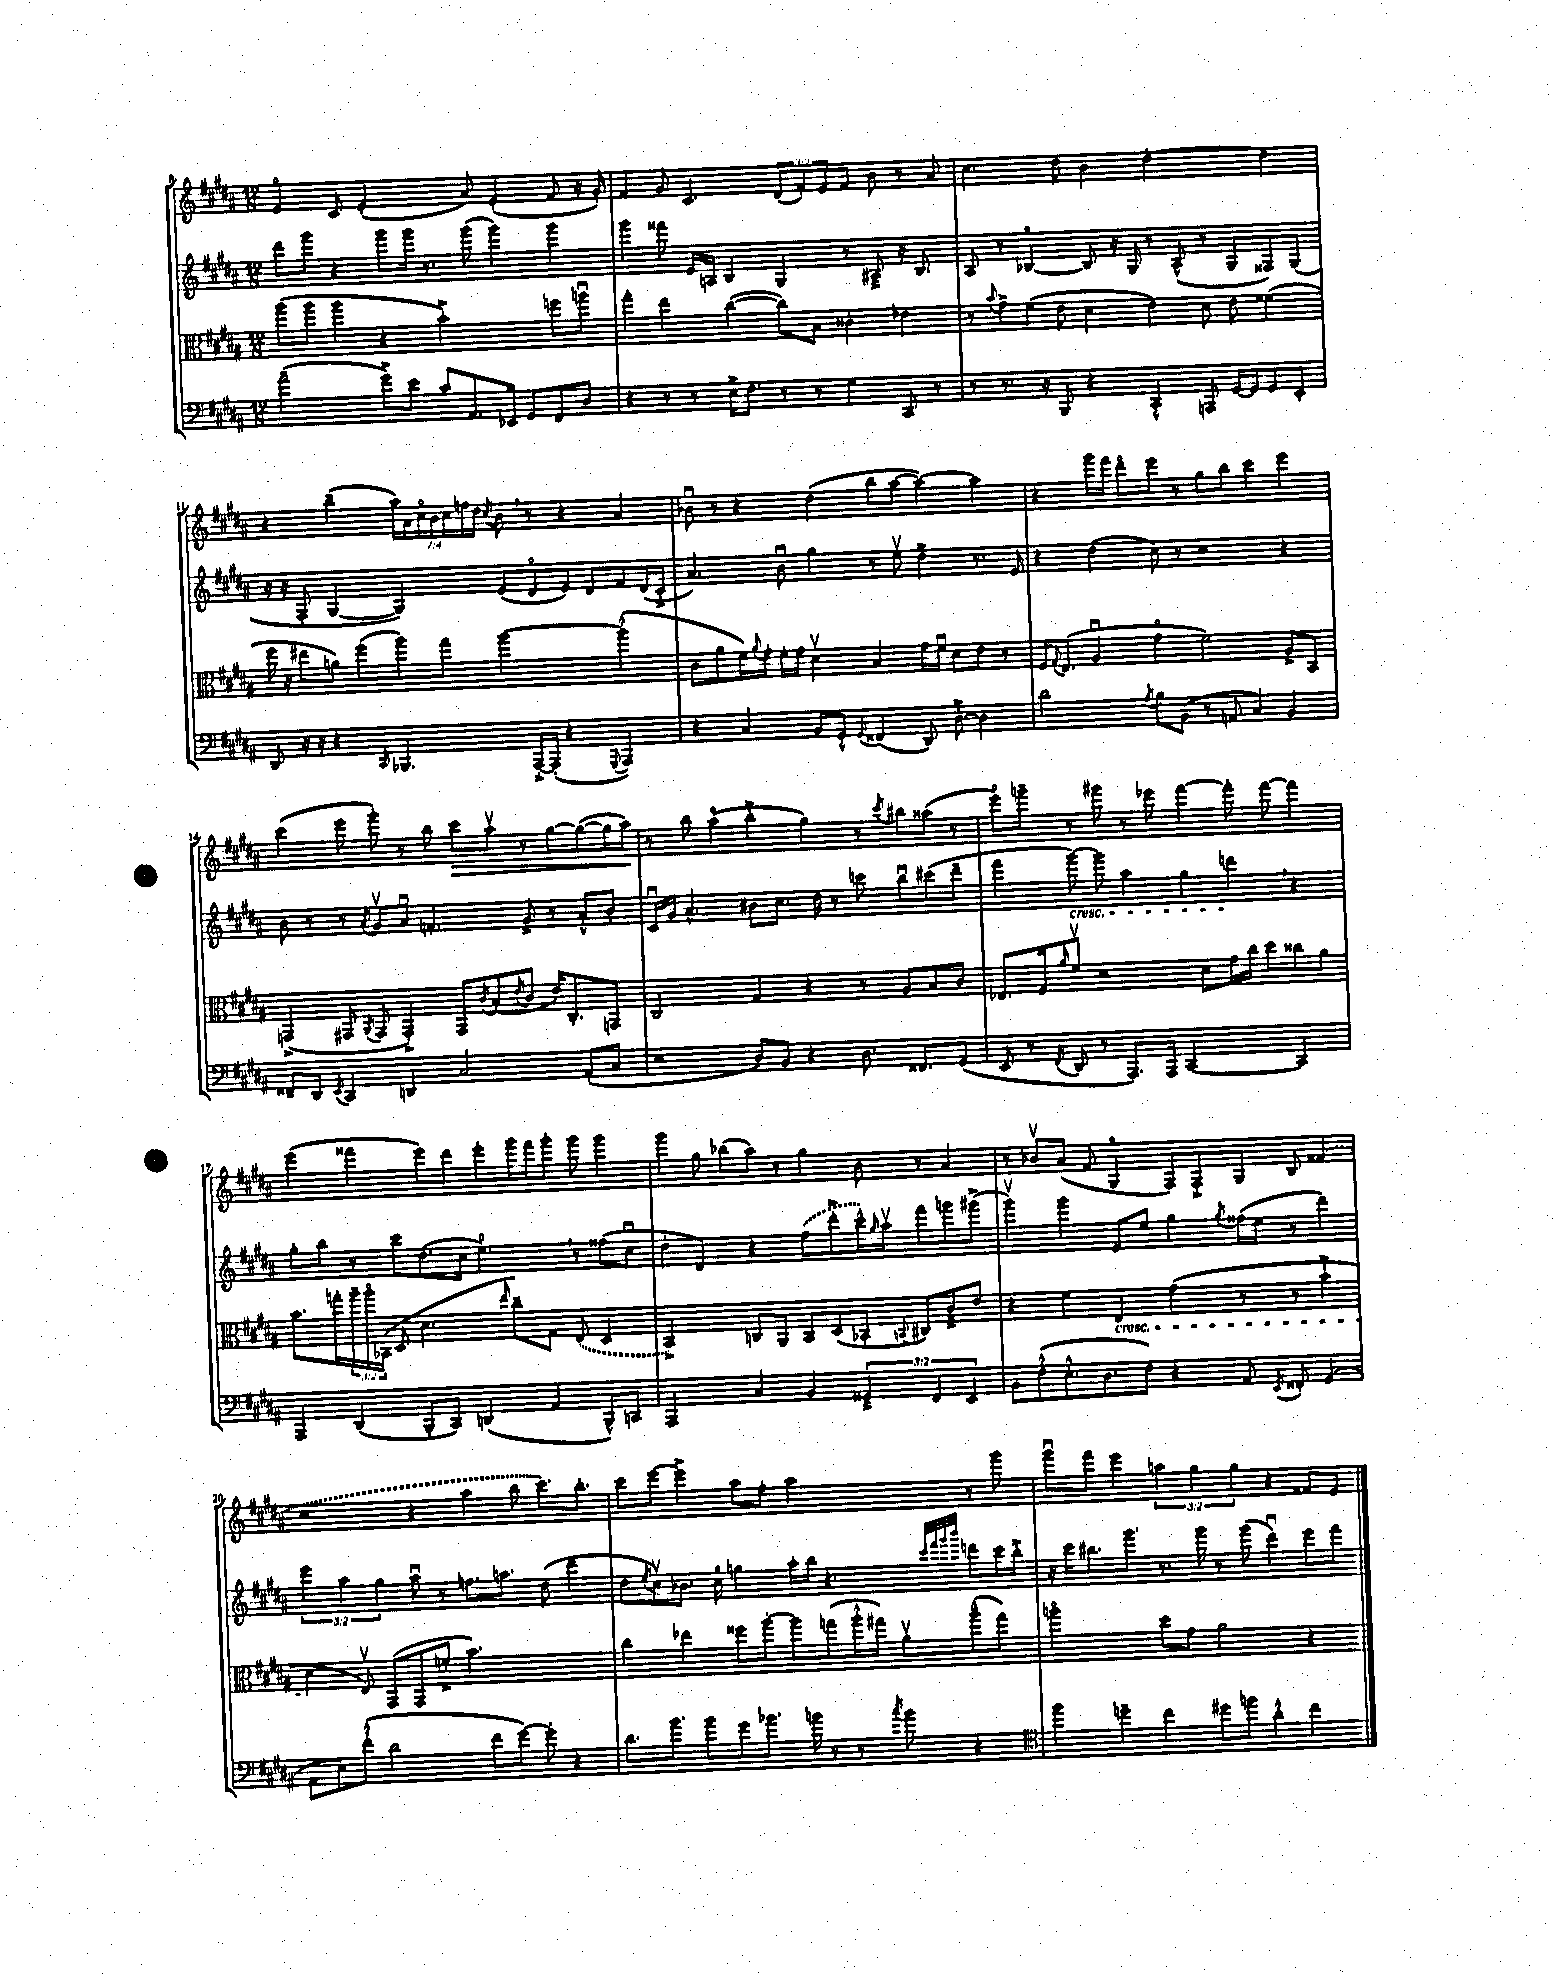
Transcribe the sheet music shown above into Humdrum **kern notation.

**kern	**kern	**kern	**kern
*staff4	*staff3	*staff2	*staff1
*clefF4	*clefC3	*clefG2	*clefG2
*k[f#c#g#d#a#]	*k[f#c#g#d#a#]	*k[f#c#g#d#a#]	*k[f#c#g#d#a#]
*M12/8	*M12/8	*M12/8	*M12/8
(2a#~	(8aa#	8ddd#	4eo
.	8aa#	8ggg#	.
.	4aa#	4r	8c#
.	.	.	(2e'
8g#^)	4r	8ggg#	.
8e	.	16ggg#	.
.	.	8.r	.
8c#	2b'^)	.	.
8.AA#	.	(8ggg#	8a#)
.	.	4ggg#)	(4e'
16EE-	.	.	.
8GG#	.	.	.
8FF#	8ff	4ggg#	8f#
8D#	8aau	.	16r
.	.	.	16g#')
=	=	=	=
4r	4gg#'	4ggg#	4f#
8r	4ee	8fff##	8g#
8r	.	16e	4.c#
.	.	16A	.
16E^	([4cc#	4B	.
8.F#	.	.	.
8r	8cc#])	4G#	(12d#
.	.	.	12f#')
8r	8B	.	.
.	.	.	12e
4G#	4c##'	8r	8f#
.	.	8A#~^	8b
8CC#	4e-	16r	8r
.	.	8.B	.
8r	.	.	8a#
=	=	=	=
8r	8r	8A#	4.cc#
.	8qqb	.	.
8.r	8g#^	8r	.
.	(8f#	[4B-o	.
16r	.	.	.
8BBB	8e	.	8dd#
4r	4d#	8B-]	4b
.	.	16r	.
.	.	16G#	.
4CC#'^^	4e)	8r	[2dd#'
.	.	(8A#^^	.
8AAA	8d#	8r	.
[16GG#	8e	8G#	.
16GG#]	.	.	.
8GG#	(4f##	8F##)	4dd#]
8EE'	.	(8G#	.
=	=	=	=
8DD#	16ff#	16r	4r
.	16r	16r	.
16r	8ee#	8F#'	.
16r	.	.	.
4r	8a)	[4G#	(4bb~
.	(8ff#	.	.
16qqCC#	.	.	.
4.BBB-	8aa#)	4G#])	28aa#)
.	.	.	28a#
.	.	.	28cc#o
.	.	.	28b
.	8gg#	.	.
.	.	.	28cc#
.	.	.	28ff
.	.	.	28dd#
.	.	.	8qcc#
.	[2aa#	(8e	8b
[16AAA#'^	.	8d#o	8r
(16AAA#']	.	.	.
4r	.	8e)	4r
.	.	8d#	.
8qqGGG#	.	.	.
4AAA#)	(4aa#'^^]	8f#	4a#
.	.	(16d#	.
.	.	16c#'^	.
=	=	=	=
4r	8c#	4.a#)	8b-u
.	8a#	.	8r
4C#	16f#)	.	4r
.	8qqa#	.	.
.	16g#'	.	.
.	16f#'	8bu	.
.	16g#	.	.
8BB	4d#v	4gg#	(4dd#
8GG#'^^	.	.	.
8qqGG#	.	.	.
(4FF##	4B	8r	8bb
.	.	8eev	[8aa#
8DD#)	16g#	4dd#^	4aa#_)
.	16f#u	.	.
[8D#'^	8d#	.	.
4D#]	8e	8.r	4aa#]
.	8r	.	.
.	.	16e	.
=	=	=	=
2d#	16F#	4r	4r
.	8qqG#	.	.
.	(8.E	.	.
.	4A#u	(4dd#	16ggg#
.	.	.	16fff#
.	.	.	8ddd#o
8qA#	.	.	.
8B	4g#o	8cc#)	8eee
(8BB	.	8r	8r
8r	2f#)	2r	8gg#
8AA	.	.	8bb
4C#)	.	.	4ccc#
4BB	8A#^	4r	4eee
.	8BB	.	.
=	=	=	=
8FF##~	(4GG^	8b	(4ccc#
8DD#	.	8r	.
8qEE	.	.	.
4CC#	8GG#	8r	8eee
.	8qAA#	8qa#	.
.	8GG#	8g#v	8ggg#')
4DD	4GG#'^)	8a#u	8r
.	.	4.f'	8bb
2C#	8GG#	.	8ccc#
.	8qc#	.	.
.	(8B'	.	8aa#v
.	8qe	.	.
.	8c#	8g#^	8r
.	16e)	8r	[8gg#
.	8.C#'	.	.
(8AA#'	.	8a#'^^	(8gg#_
8C#	8GG	8b'	16gg#]
.	.	.	16aa#)
=	=	=	=
2r	2C#	16c#u	8r
.	.	16g#	.
.	.	4.a#^^	8bb
.	.	.	(4aa#o
8D#)	4G#	8b#	4bb'^
8BB	.	8.cc#	.
4r	4r	.	4gg#)
.	.	16dd#	.
.	.	8r	.
8.D#	8r	8ccc	8r
.	.	.	8qccc#
.	8A#	8bbu	8bb#
8.FF##	.	.	.
.	8B	(8ccc#	(8aa##
(8GG#	8c#	8ddd#~	8r
=	=	=	=
8EE	8.E-	4fff#	8eeeo)
8r	.	.	8ggg~
.	16F#	.	.
8qFF#	16qqa#	.	.
8DD#	8f#v	[8ggg#)	8r
8r	2r	8ggg#]	8ggg#
8.AAA#)	.	4aa#	8r
.	.	.	8eee-
16AAA#	.	.	.
[2CC#	.	4gg#	[4fff#
.	8d#	.	.
.	16g#	4ddd	8fff#']
.	16cc#	.	.
.	8dd#	.	[8fff#
4CC#]	8cc##	4r	4fff#]
.	8a#	.	.
=	=	=	=
4AAA#	8.b	8gg#'	(4eee
.	.	8bb	.
.	16gg'	.	.
(4DD#	24aa#~	8r	4fff##
.	24aa#o	.	.
.	(24BB-	.	.
.	8D#	8ccc#	.
8BBB'	4.d#	(8.dd#	8eee)
8CC#)	.	.	8ddd#
.	.	16cc#	.
(4DD	.	4.ee)	8eee'
.	16qqee	.	.
.	8cc#~)	.	16ggg#
.	.	.	16fff##
4AA#	8G#	.	8ggg#'
.	(8E	8r	8ggg#
8BBB^^)	4D#	(8ff##	4ggg#
8CC	.	8cc#u	.
=	=	=	=
2AAA#	2BB^)	4dd#'	4ggg#
.	.	4d#)	8gg#
.	.	.	(8bb-
4C#	8C	4r	8aa#)
.	8AA#	.	8r
4BB	8BB	(8ff#	4gg#
.	(8D#	8ddd#'^	.
6GG##~^	8BB-'	16ccc#^^)	8b
.	.	16qqgg#	.
.	.	16aa#v	.
.	8qqBB	.	.
.	8C#)	8fff#	8r
6FF#	.	.	.
.	8c#~^	8ggg	4a#
6EE	.	.	.
.	8e	(8ggg#^	.
=	=	=	=
8BB	4r	4ggg#v)	8r
(8F#'^^	.	.	8b-v
8.E'^^	4f#	4ggg#	(8a#
.	.	.	8f#
8.D#	.	.	.
.	4E	8e	4G#o
8F#)	.	8ee	.
4r	(4g#	4gg#	8F#)
.	.	.	8F#'^
.	.	8qgg#	.
8AA#	8r	(16ff##	8G#
.	.	16ee	.
8qEE	.	.	.
8FF##'	8r	8r	8B
(4GG#	4b`^	4ddd#)	(4f##
=	=	=	=
8AA#	4d#	6eee	2r
8E)	.	.	.
.	.	6aa#	.
(8f#`^^	8Ev)	.	.
.	.	6gg#	.
2d#	(8GG#	.	.
.	8GG#	8aa#u	4r
.	8f'^	8r	.
.	2.b)	8.ff	4aa#
8f#	.	.	.
.	.	8.aa	.
[8g#)	.	.	8bb
8g#']	.	(8dd#	8.ccc#)
4r	.	4ddd#	.
.	.	.	8.bb'
=	=	=	=
8.d#	4cc#	8dd#	8ccc#
.	.	8qee	.
.	.	8cc#v)	[8eee
8.b	.	.	.
.	4ee-	8.b-	4eee^]
8b	.	.	.
.	.	16cc#o	.
8g#	8ff##	4gg	8aa#
8.b-	[8aa#'	.	8ff#'
.	8aa#]	16aa#'	2aa#
16b	.	16bb	.
8r	(8gg	4.r	.
8r	16aa#'^^	.	.
.	16gg#)	.	.
8qcc#	.	.	.
8b	8a#v	.	.
.	.	32qqccc#	.
.	.	32qqfff#	.
.	.	32qqggg#	.
.	.	32qqbbb	.
4r	(8aa#~^^	8ddd	8r
.	8gg#)	16ccc#	8ggg#
.	.	16bb'^	.
=	=	=	=
*clefC4	*	*	*
4ff#	2aao	16r	8ggg#u
.	.	16ccc#	.
.	.	8.bb#	8fff#
4dd~	.	.	4eee
.	.	8.ggg#	.
4cc#	8dd#	8.r	6aa
.	8g#	.	.
.	.	.	6gg#
.	.	16ggg#	.
8dd#	2a#	8r	.
.	.	.	6gg#
8ff	.	(8ggg#	.
4a#'^^	.	4ddd#u)	4r
4cc#	4r	8eee	8f##
.	.	8fff#	8e
==	==	==	==
*-	*-	*-	*-
